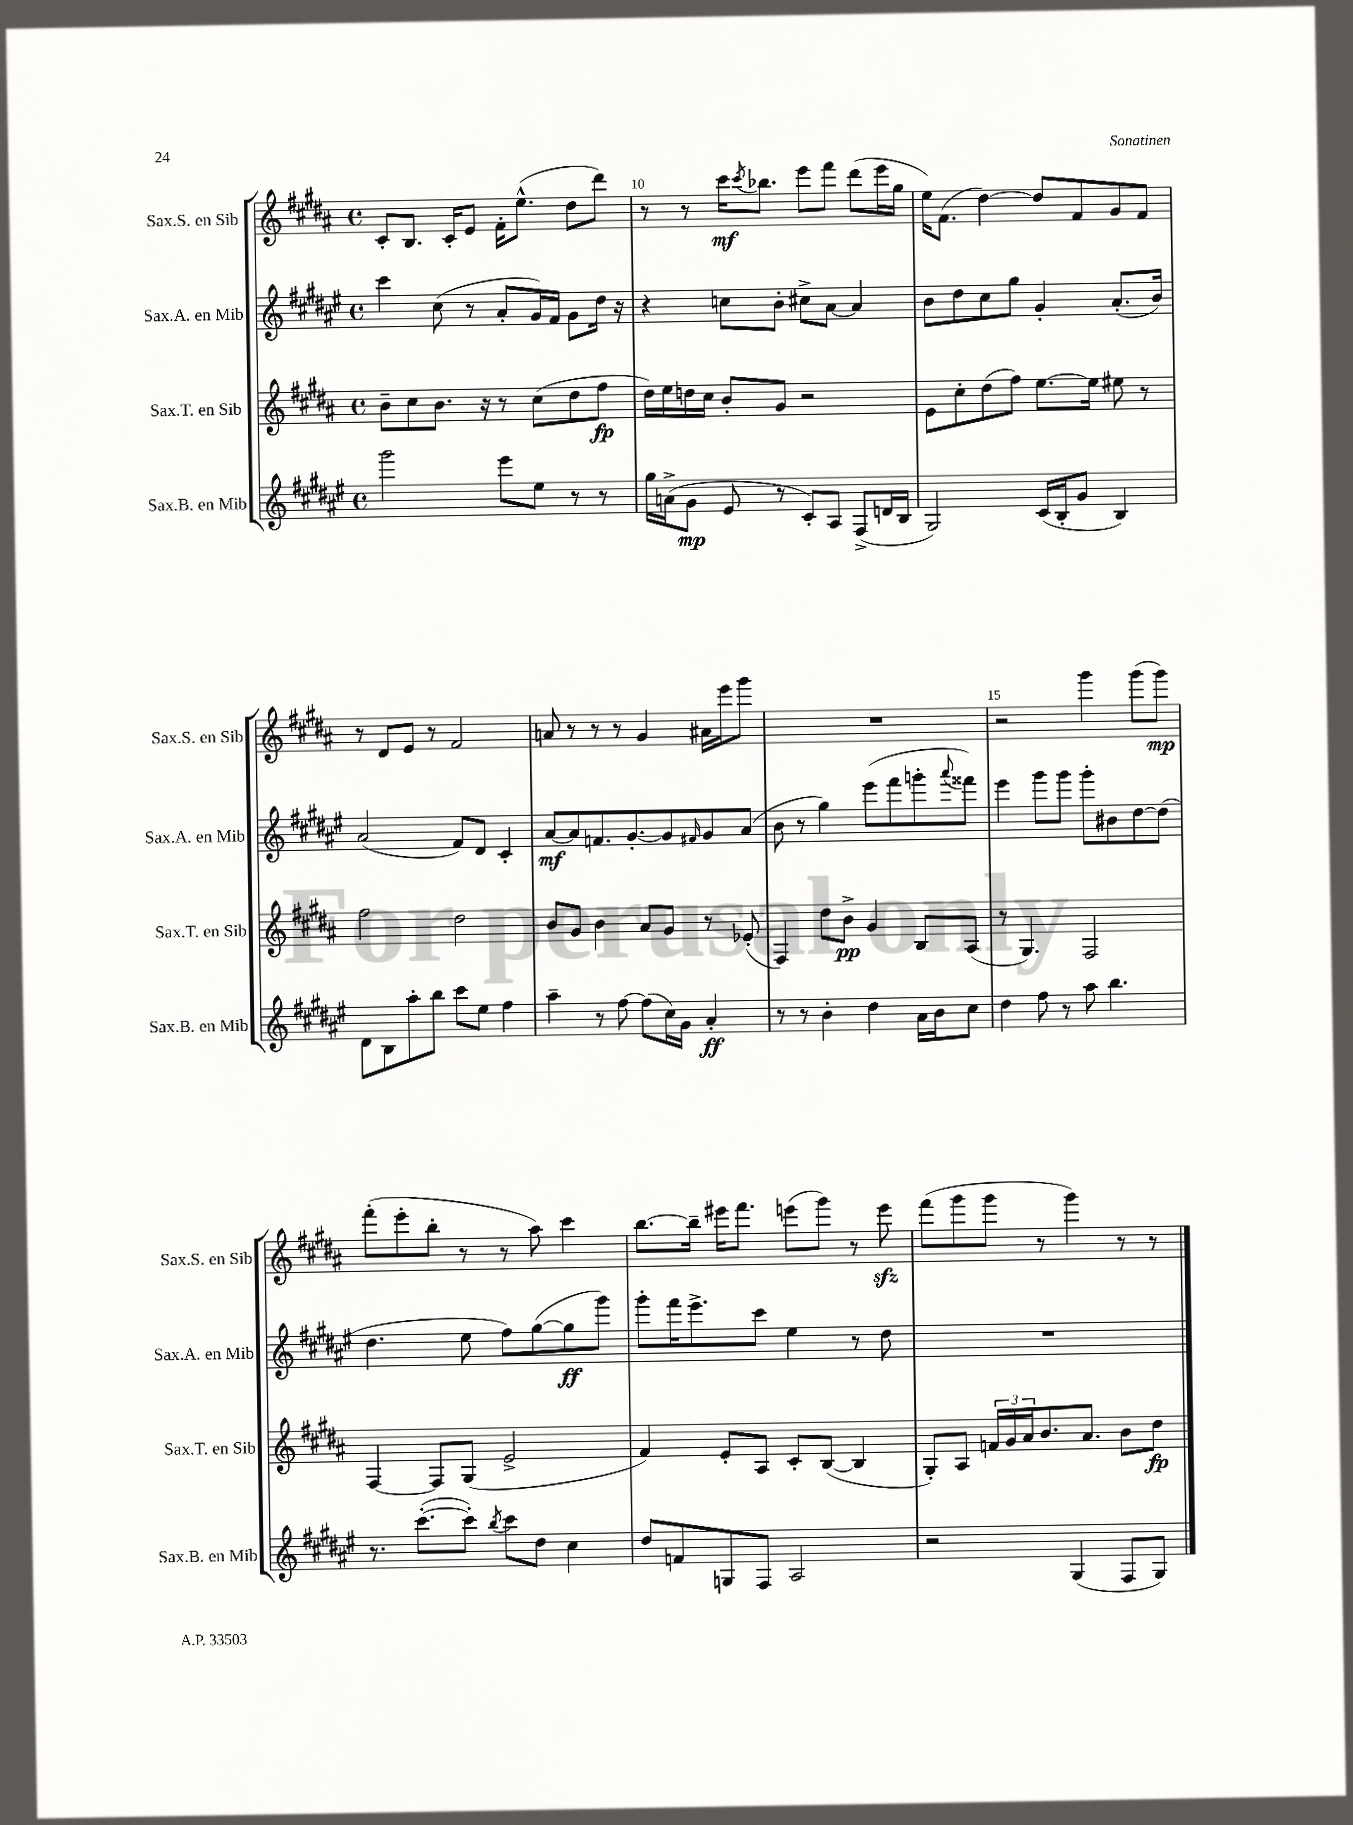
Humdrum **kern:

**kern	**kern	**kern	**kern
*staff4	*staff3	*staff2	*staff1
*clefG2	*clefG2	*clefG2	*clefG2
*k[f#c#g#d#a#e#]	*k[f#c#g#d#a#]	*k[f#c#g#d#a#e#]	*k[f#c#g#d#a#]
*M4/4	*M4/4	*M4/4	*M4/4
*met(c)	*met(c)	*met(c)	*met(c)
2ggg#	8b~	4ccc#	8c#'
.	8cc#	.	8.B
.	8.b	(8cc#	.
.	.	.	16c#'
.	.	8r	8e
.	16r	.	.
8eee#	8r	8a#'	16f#'
.	.	.	(8.ee^^
8ee#	(8cc#	16g#)	.
.	.	16f#	.
8r	8dd#	8g#	8dd#
8r	8ff#	16dd#	8ddd#)
.	.	16r	.
=	=	=	=
16gg#	16dd#)	4r	8r
(16a^	16ee	.	.
8g#	16dd	.	8r
.	16cc#	.	.
8e#	8b'	8cc	16ccc#
.	.	.	8qccc#
.	.	.	8.bb-
8r	8g#	8b'	.
8c#')	2r	8cc#^	8eee
8A#	.	[8a#	8fff#
(8F#^	.	4a#]	(8ddd#
16d	.	.	16eee
16B	.	.	16gg#
=	=	=	=
2G#)	8e	8b	16ee)
.	.	.	(8.f#
.	8cc#'	8dd#	.
.	(8dd#	8cc#	[4dd#)
.	8ff#)	8gg#	.
(16c#	[8.ee	4g#'	8dd#]
16B'	.	.	.
8g#	.	.	8f#
.	16ee]	.	.
4B)	8ee#	(8.a#'	8g#
.	8r	.	8f#
.	.	16b)	.
=	=	=	=
8d#	2ff#	(2a#	8r
8B	.	.	8d#
8aa#'	.	.	8e
8bb	.	.	8r
8ccc#	2dd#	8f#)	2f#
8ee#	.	8d#	.
4ff#	.	4c#'	.
=	=	=	=
4aa#~	8b	[8a#	8a
.	8g#	8a#]	8r
8r	4b	8.f	8r
[8ff#	.	.	8r
.	.	[8.g#'	.
(8ff#]	8a#	.	4g#
16cc#)	8g#	8g#]	.
16g#	.	.	.
.	.	16qqf#	.
4a#'	8r	8g#	16a#
.	.	.	16eee
.	(8e-'	(8a#	8ggg#
=	=	=	=
8r	4F#)	8b	1r
8r	.	8r	.
4b'	8dd#	4gg#)	.
.	8b^	.	.
4dd#	4g#	(8eee#	.
.	.	8fff#	.
16a#	8B	8ggg'	.
16b	.	.	.
.	.	8qqaaa#	.
8cc#	(8A#	8fff##)	.
=	=	=	=
4dd#	8r	4eee#	2r
.	4.G#)	.	.
8ff#	.	8ggg#	.
8r	.	8ggg#	.
8aa#	2F#	8ggg#'	4ggg#
4.bb	.	8b#	.
.	.	[8dd#	(8ggg#
.	.	(8dd#]	8ggg#)
=	=	=	=
8.r	[4F#	4.dd#	(8fff#'
.	.	.	8eee'
([8.ccc#'	.	.	.
.	8F#]	.	8bb'
8ccc#'])	(8G#	8ee#	8r
8qbb	.	.	.
8ccc#	2e^	8ff#)	8r
8dd#	.	([8gg#	8aa#)
4cc#	.	8gg#]	4ccc#
.	.	8ggg#)	.
=	=	=	=
8dd#	4f#)	8ggg#'	[8.bb
8f	.	16fff#	.
.	.	8.eee#^	16bb~]
8G	8e'	.	16eee#
.	.	.	8.fff#
8F#	8A#	8ccc#	.
2A#	8c#'	4ee#	(8eee
.	([8B	.	8ggg#)
.	4B]	8r	8r
.	.	8dd#	8eee
=	=	=	=
2r	8G#')	1r	(8fff#
.	8A#	.	8ggg#
.	24f	.	8ggg#
.	24g#	.	.
.	24a#	.	.
.	8.b	.	8r
(4G#	.	.	4ggg#)
.	8.a#	.	.
8F#	8b	.	8r
8G#)	8dd#	.	8r
==	==	==	==
*-	*-	*-	*-
